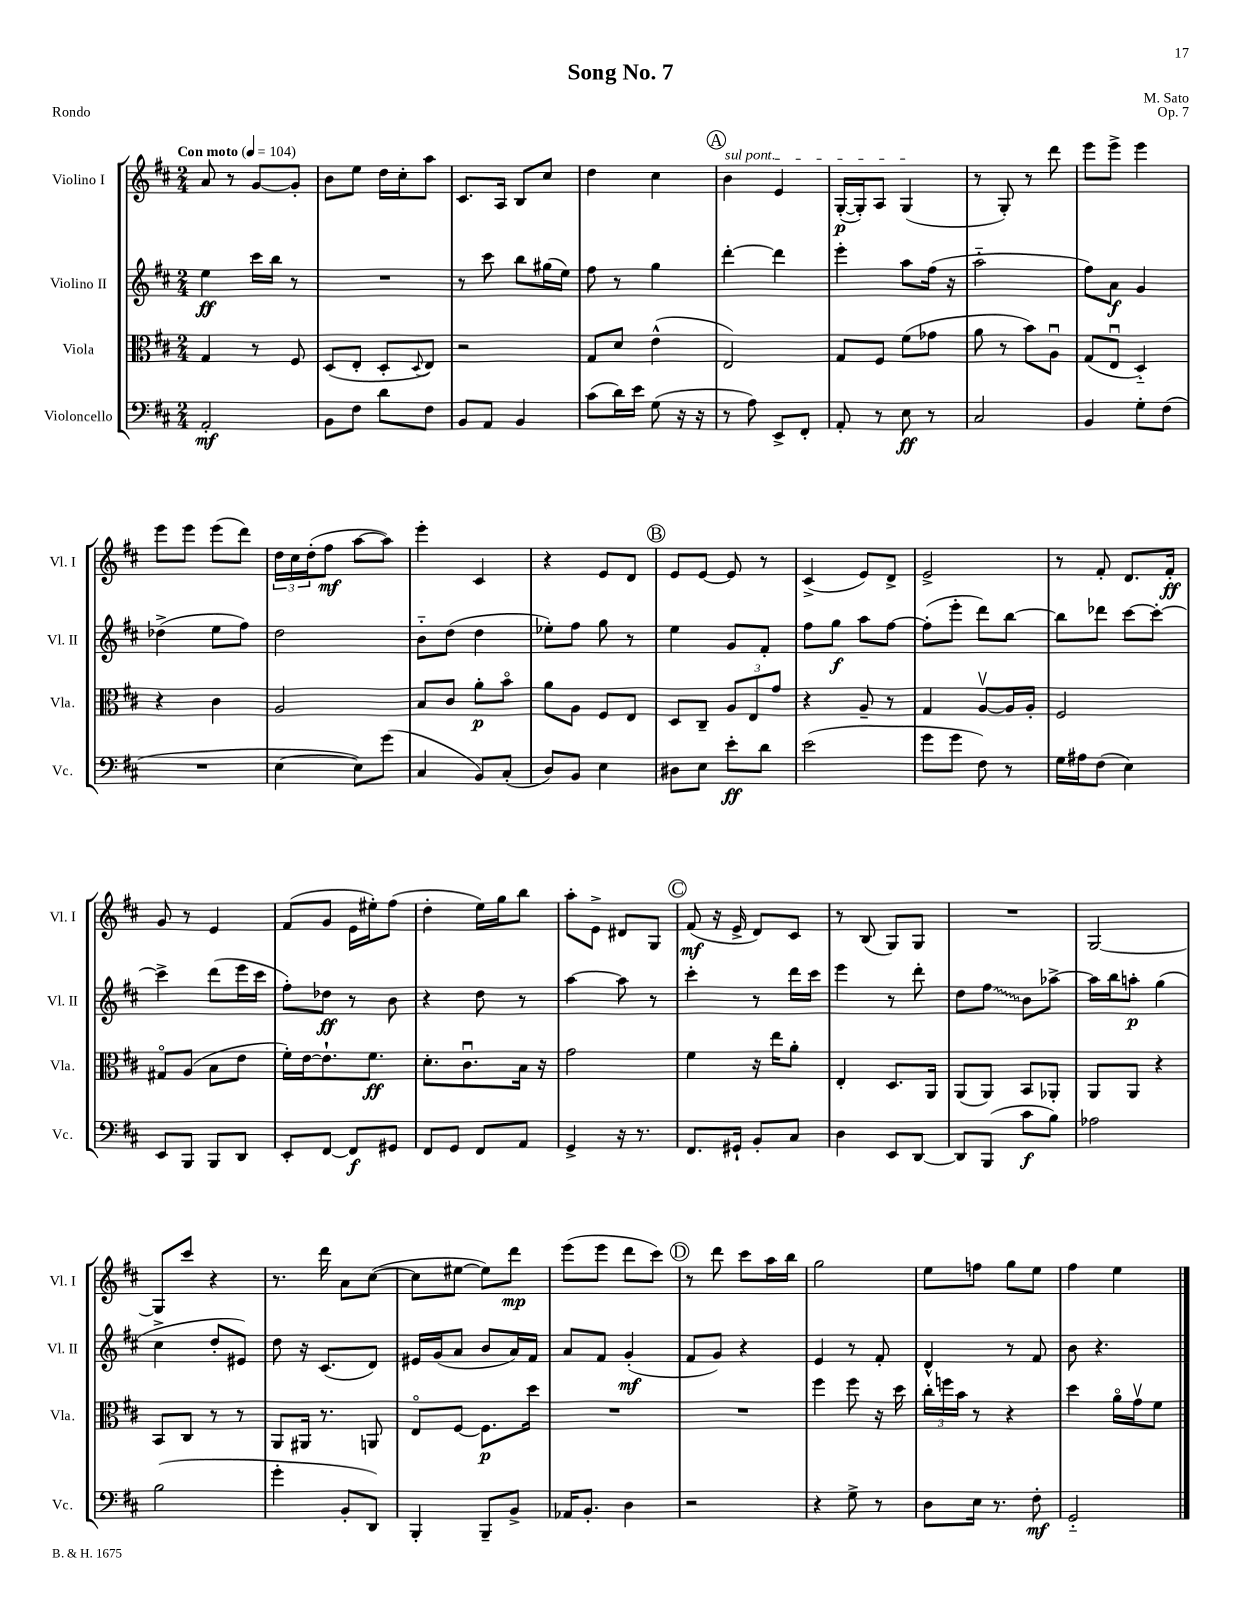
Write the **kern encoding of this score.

**kern	**kern	**kern	**kern
*staff4	*staff3	*staff2	*staff1
*clefF4	*clefC3	*clefG2	*clefG2
*k[f#c#]	*k[f#c#]	*k[f#c#]	*k[f#c#]
*M2/4	*M2/4	*M2/4	*M2/4
*MM104	*MM104	*MM104	*MM104
2AA'/	4G/	4ee\	8a/
.	.	.	8r
.	8r	16ccc#\LL	[8g/L
.	.	16bb\JJ	.
.	8F#/	8r	8g'/]J
=	=	=	=
8BB\L	(8D/L	2r	8b\L
8F#\J	8E'/J	.	8ee\J
8d\L	8D'/L	.	16dd\LL
.	.	.	16cc#'\J
.	8qqD/	.	.
8F#\J	8E/J)	.	8aa\J
=	=	=	=
8BB/L	2r	8r	8.c#/L
8AA/J	.	8ccc#\	.
.	.	.	16A/Jk
4BB/	.	8bb\L	8B/L
.	.	(16gg#\L	8cc#/J
.	.	16ee\JJ)	.
=	=	=	=
(8c#\L	8G/L	8ff#\	4dd\
16d\L)	8d/J	8r	.
16e\JJ	.	.	.
(8G\	(4e^^\	4gg\	4cc#\
16r	.	.	.
16r	.	.	.
=	=	=	=
8r	2E/)	[4ddd'\	4b\
8A\)	.	.	.
8EE^/L	.	4ddd\]	4e/
8FF#'/J	.	.	.
=	=	=	=
8AA'/	8G/L	4eee'\	([16G'/LL
.	.	.	16G'/]J)
8r	8F#/J	.	8A/J
8E\	(8f#\L	8aa\L	(4G/
8r	8g-\J	(16ff#\Jk	.
.	.	16r	.
=	=	=	=
2C#/	8a\	2aa'~\	8r
.	8r	.	8G'/)
.	8b\L)	.	8r
.	8Au\J	.	8ddd\
=	=	=	=
4BB/	(8G/L	8ff#\L)	8eee\L
.	8Eu/J	8a\J	8eee^\J
8G'\L	4D'~/)	4g/	4eee\
(8F#\J	.	.	.
=	=	=	=
2r	4r	(4dd-^\	8eee\L
.	.	.	8eee\J
.	4c#\	8ee\L	(8eee\L
.	.	8ff#\J)	8ddd\J)
=	=	=	=
[4E\	2A/	2dd\	24dd\LL
.	.	.	24cc#\
.	.	.	(24dd'\J
.	.	.	8ff#\J
8E\]L)	.	.	[8aa\L
(8g\J	.	.	8aa\]J)
=	=	=	=
4C#/	8B/L	8b'~\L	4eee'\
.	8c#/J	(8dd\J	.
8BB/L)	8a'\L	4dd\	4c#/
(8C#'/J	8bo\J	.	.
=	=	=	=
8D/L)	8a\L	8ee-'\L)	4r
8BB/J	8A\J	8ff#\J	.
4E\	8F#/L	8gg\	8e/L
.	8E/J	8r	8d/J
=	=	=	=
8D#\L	8D/L	4ee\	8e/L
8E\J	8C#~/J	.	[8e/J
8e'\L	12A/L	8g/L	8e/]
.	12E/	.	.
8d\J	.	8f#'/J	8r
.	12g/J	.	.
=	=	=	=
(2e\	4r	8ff#\L	(4c#^/
.	.	8gg\J	.
.	8A~/	8aa\L	8e/L)
.	8r	[8ff#\J	8d^/J
=	=	=	=
8g\L	4G/	(8ff#'\]L	2e^/
8g\J	.	8eee'\J	.
8F#\)	[8Av/L	8ddd\L)	.
8r	16A/]L	[8bb\J	.
.	16A'/JJ	.	.
=	=	=	=
16G\LL	2F#/	8bb\]L	8r
16A#\J	.	.	.
(8F#\J	.	8ddd-\J	8f#'/
4E\)	.	[8ccc#\L	8.d/L
.	.	8ccc#'\_J	.
.	.	.	16f#'/Jk
=	=	=	=
8EE/L	8G#o/L	4ccc#^\]	8g/
8BBB/J	(8A/J	.	8r
8BBB/L	8B\L	(8ddd\L	4e/
8DD/J	8e\J	16eee\L	.
.	.	16ccc#\JJ	.
=	=	=	=
8EE'/L	16f#'\LL)	8ff#'\L)	(8f#/L
.	[16e\J	.	.
[8FF#/J	8.e`\]	8dd-\J	8g/J
8FF#/]L	.	8r	16e\LL
.	8.f#\J	.	16ee#'\J)
8GG#/J	.	8b\	(8ff#\J
=	=	=	=
8FF#/L	8.d'\L	4r	4dd'\
8GG/J	.	.	.
.	8.c#u\	.	.
8FF#/L	.	8dd\	16ee\LL)
.	.	.	16gg\J
8AA/J	16B\Jk	8r	8bb\J
.	16r	.	.
=	=	=	=
4GG^/	2g\	[4aa\	8aa'\L
.	.	.	8e^\J
16r	.	8aa\]	8d#/L
8.r	.	.	.
.	.	8r	8G/J
=	=	=	=
8.FF#/L	4f#\	4ccc#'\	(8f#/
.	.	.	16r
16GG#`/Jk	.	.	16e^/
8BB'/L	16r	8r	8d/L)
.	16ee\LK	.	.
8C#/J	8a'\J	16ddd\LL	8c#/J
.	.	16ccc#\JJ	.
=	=	=	=
4D\	4E'/	4eee\	8r
.	.	.	(8B/
8EE/L	8.D/L	8r	8G/L)
[8DD/J	.	8ddd'\	8G/J
.	16AA/Jk	.	.
=	=	=	=
8DD/]L	(8AA/L	8dd\L	2r
(8BBB/J	8AA/J)	8ff#\J	.
8c#\L	8BB/L	8b\L	.
8B\J)	8AA-'/J	[8aa-^\J	.
=	=	=	=
2A-\	8AA/L	16aa-\]LL	[2G/
.	.	16bb\J	.
.	8AA/J	8aa'\J	.
.	4r	(4gg\	.
=	=	=	=
(2B\	8BB/L	4cc#^\	8G/]L
.	8C#/J	.	8ccc#/J
.	8r	8dd'/L	4r
.	8r	8e#/J)	.
=	=	=	=
4g'\	8AA/L	8dd\	8.r
.	16AA#/Jk	16r	.
.	8.r	(8.c#/L	16ddd\
8BB'/L	.	.	8a\L
8DD/J)	8AA/	8d/J)	([8cc#\J
=	=	=	=
4BBB'/	8Eo/L	16e#/LL	8cc#\]L
.	.	(16g/J	.
.	[8F#/J	8a/J	[8ee#\J
8BBB~/L	8.F#\]L	8b/L	8ee#\]L)
8BB^/J	.	16a/L)	8ddd\J
.	16dd\Jk	16f#/JJ	.
=	=	=	=
16AA-/LK	2r	8a/L	(8eee\L
8.BB'/J	.	.	.
.	.	8f#/J	8eee\J
4D\	.	(4g'/	8ddd\L
.	.	.	8ccc#\J)
=	=	=	=
2r	2r	8f#/L	8r
.	.	8g/J)	8ddd\
.	.	4r	8ccc#\L
.	.	.	16aa\L
.	.	.	16bb\JJ
=	=	=	=
4r	4ff#\	4e/	2gg\
8G^\	8ff#\	8r	.
8r	16r	8f#'/	.
.	16dd\	.	.
=	=	=	=
8D\L	24cc#'\LL	4d^^/	8ee\L
.	24ff\	.	.
.	24b\JJ	.	.
16E\Jk	8r	.	8ff\J
8.r	.	.	.
.	4r	8r	8gg\L
8F#'\	.	8f#/	8ee\J
=	=	=	=
2GG'~/	4dd\	8b\	4ff#\
.	.	4.r	.
.	16ao\LL	.	4ee\
.	16gv\J	.	.
.	8f#\J	.	.
==	==	==	==
*-	*-	*-	*-
